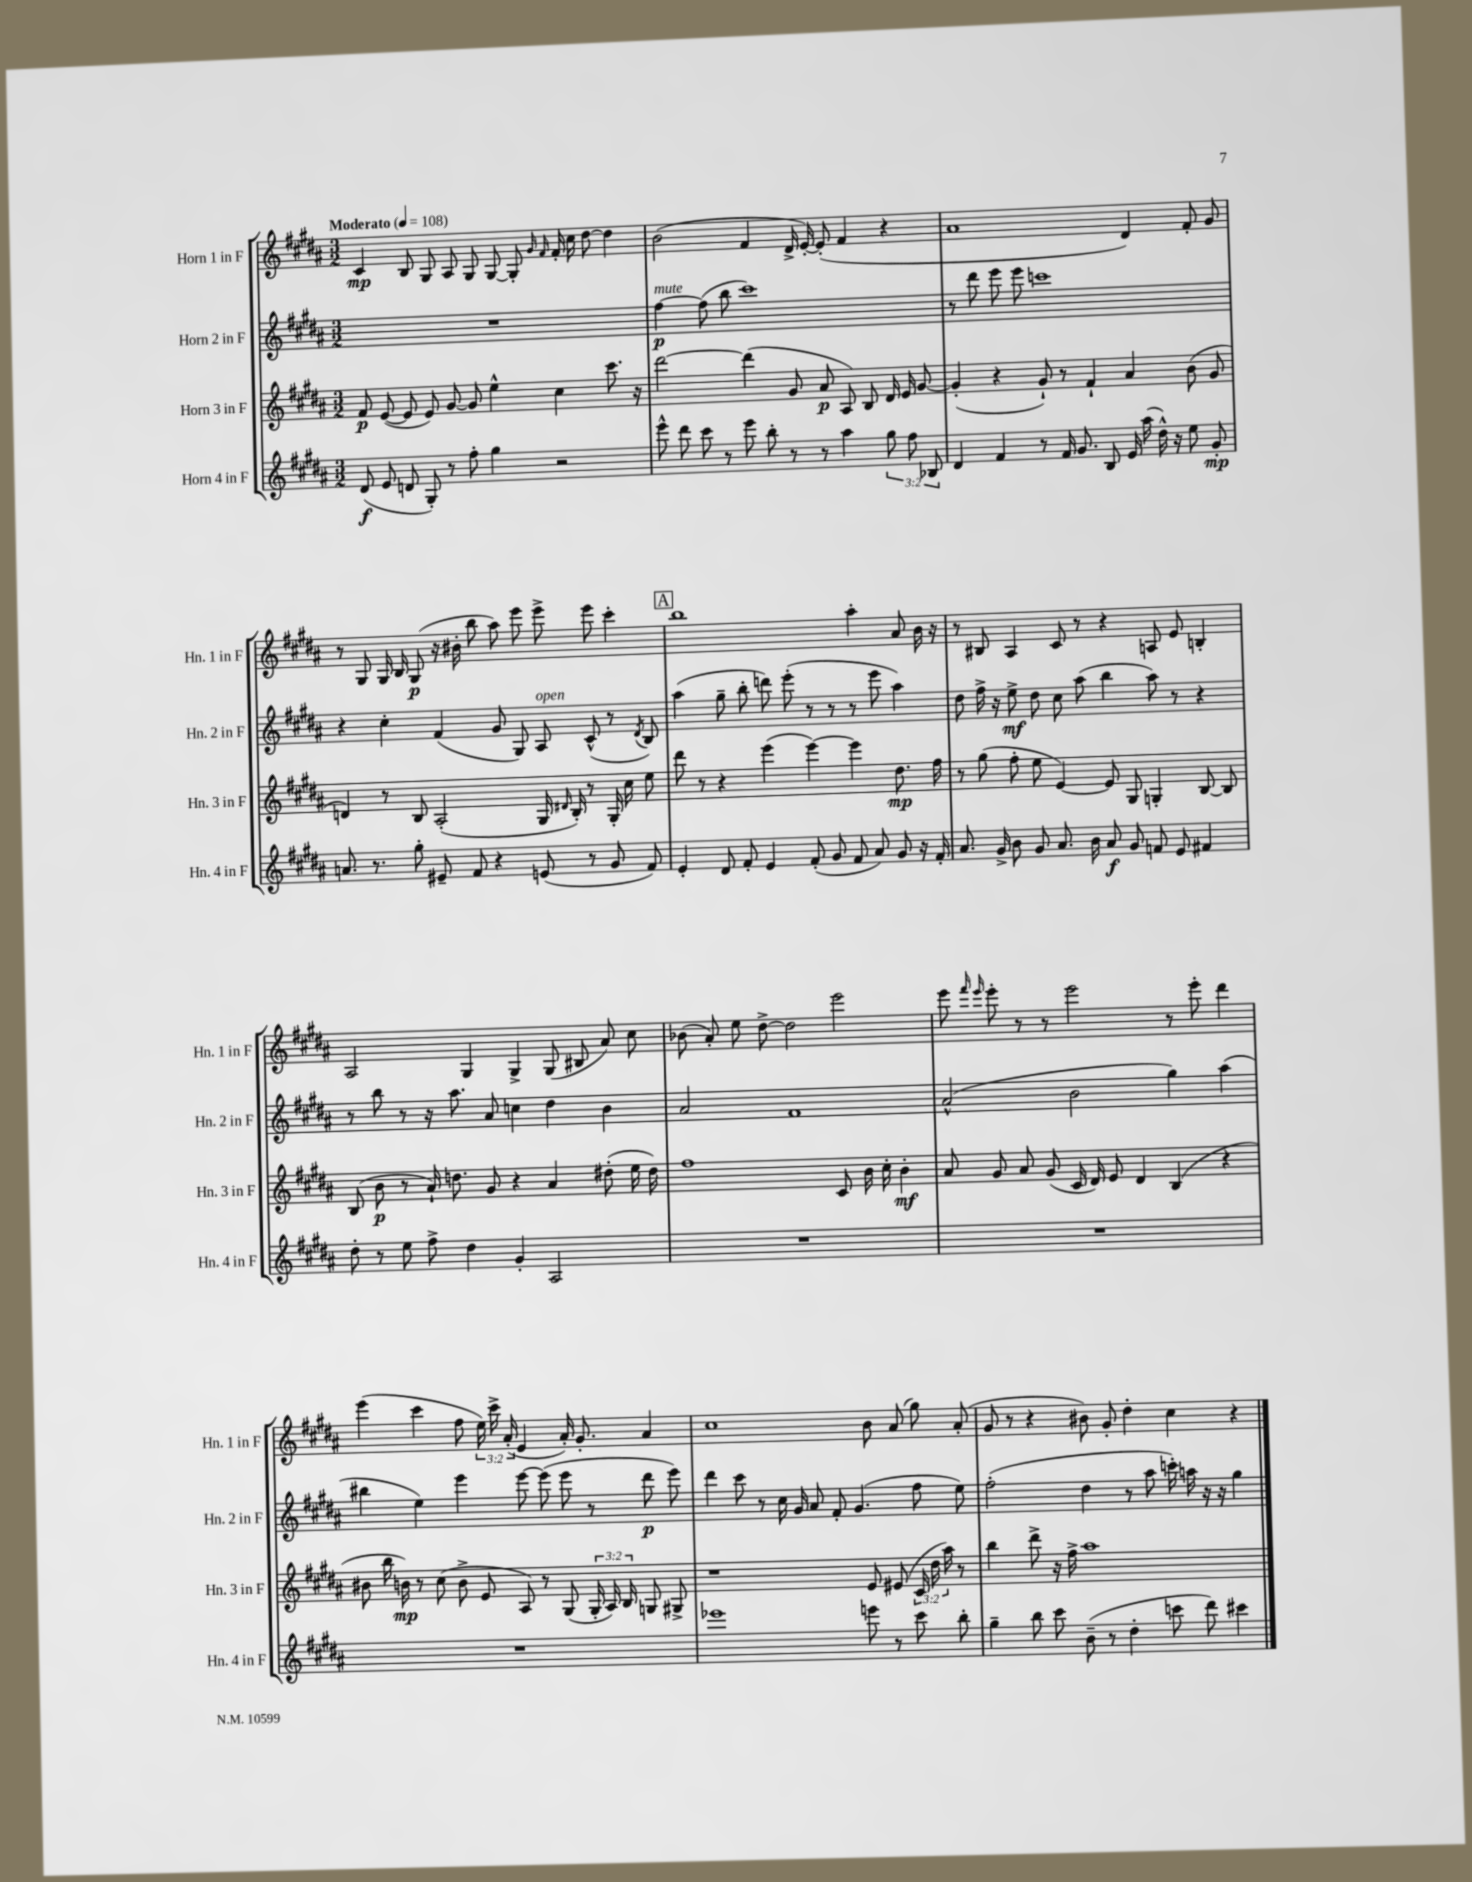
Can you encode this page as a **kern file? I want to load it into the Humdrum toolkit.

**kern	**dynam	**kern	**dynam	**kern	**dynam	**kern	**dynam
*part4	*part4	*part3	*part3	*part2	*part2	*part1	*part1
*staff4	*staff4	*staff3	*staff3	*staff2	*staff2	*staff1	*staff1
*I"Horn 4 in F	*	*I"Horn 3 in F	*	*I"Horn 2 in F	*	*I"Horn 1 in F	*
*I'Hn. 4 in F	*	*I'Hn. 3 in F	*	*I'Hn. 2 in F	*	*I'Hn. 1 in F	*
*clefG2	*	*clefG2	*	*clefG2	*	*clefG2	*
*k[f#c#g#d#a#]	*	*k[f#c#g#d#a#]	*	*k[f#c#g#d#a#]	*	*k[f#c#g#d#a#]	*
*M3/2	*	*M3/2	*	*M3/2	*	*M3/2	*
*MM108	*	*MM108	*	*MM108	*	*MM108	*
=1	=1	=1	=1	=1	=1	=1	=1
!	!	!	!	!	!	!LO:TX:a:B:t=Moderato	!
(8d#/	f	8f#/	p	1.r	.	4c#/	mp
8e/	.	([8e/	.	.	.	.	.
8dn/	.	8e/]	.	.	.	8B/	.
8G#'/)	.	8e/)	.	.	.	8G#/	.
8r	.	[8g#/	.	.	.	8A#/	.
8ff#'\	.	8g#/]	.	.	.	8G#/	.
4gg#\	.	4ee^^\	.	.	.	[8G#/	.
.	.	.	.	.	.	8G#'/]	.
.	.	.	.	.	.	16qqg#/	.
.	.	.	.	.	.	16qqf#/	.
2r	.	4cc#\	.	.	.	16f#'/	.
.	.	.	.	.	.	16cc#\	.
.	.	.	.	.	.	[8dd#\	.
.	.	8.ccc#\	.	.	.	4dd#\]	.
.	.	16r	.	.	.	.	.
=2	=2	=2	=2	=2	=2	=2	=2
!	!	!	!	!LO:TX:a:i:t=mute	!	!	!
8eee^^\	.	[2ddd#\	.	[4ff#\	p	(2b\	.
8ddd#\	.	.	.	.	.	.	.
8ccc#\	.	.	.	(8ff#\]	.	.	.
8r	.	.	.	8bb\	.	.	.
8eee\	.	(4ddd#\]	.	1ccc#)	.	4f#/	.
8bb'\	.	.	.	.	.	.	.
8r	.	8g#/	.	.	.	16d#^/	.
.	.	.	.	.	.	[16e'/)	.
8r	.	8a#/	p	.	.	(8e'/]	.
4aa#\	.	8A#/)	.	.	.	4f#/	.
.	.	8B/	.	.	.	.	.
12gg#\	.	16d#/	.	.	.	4r	.
.	.	16e/	.	.	.	.	.
12ff#\	.	.	.	.	.	.	.
.	.	[8g#/	.	.	.	.	.
12B-X/	.	.	.	.	.	.	.
=3	=3	=3	=3	=3	=3	=3	=3
4d#/	.	(4g#'/]	.	8r	.	1a#	.
.	.	.	.	8ddd#\	.	.	.
4f#/	.	4r	.	8eee\	.	.	.
.	.	.	.	8eee\	.	.	.
8r	.	8g#`/)	.	1cccn	.	.	.
16f#/	.	8r	.	.	.	.	.
8.g#/	.	.	.	.	.	.	.
.	.	4f#`/	.	.	.	.	.
8B/	.	.	.	.	.	.	.
16e/	.	4a#/	.	.	.	4d#/)	.
(16aa#\	.	.	.	.	.	.	.
16dd#^^\)	.	.	.	.	.	.	.
16r	.	.	.	.	.	.	.
8ee\	.	(8b\	.	.	.	8f#'/	.
8g#'/	mp	8g#/	.	.	.	8g#/	.
!!LO:LB:g=z
=4	=4	=4	=4	=4	=4	=4	=4
8.an/	.	4dn/)	.	4r	.	8r	.
.	.	.	.	.	.	8G#/	.
8.r	.	.	.	.	.	.	.
.	.	8r	.	4cc#'\	.	16G#/	.
.	.	.	.	.	.	16B/	.
8gg#'\	.	8B/	.	.	.	(8G#/	p
8e#X~/	.	(2A#'/	.	(4f#/	.	16r	.
.	.	.	.	.	.	16b#X'\	.
8f#/	.	.	.	.	.	8bb\	.
4r	.	.	.	8g#/	.	8aa#\)	.
.	.	.	.	8G#/)	.	8eee\	.
!	!	!	!	!LO:TX:a:i:t=open	!	!	!
(8en/	.	16G#/	.	8A#/	.	8eee^\	.
.	.	16qqd#X/	.	.	.	.	.
.	.	16B'/)	.	.	.	.	.
8r	.	8r	.	(8c#^^/	.	8eee\	.
8g#/	.	16G#'/	.	8r	.	4ccc#'\	.
.	.	16cc#\	.	.	.	.	.
.	.	.	.	8qd#/	.	.	.
8f#/)	.	8ee\	.	8B/)	.	.	.
!!LO:REH:place=s1:t=A
=5	=5	=5	=5	=5	=5	=5	=5
4e'/	.	8ddd#\	.	(4aa#\	.	1bb	.
.	.	8r	.	.	.	.	.
8d#/	.	4r	.	8gg#~\	.	.	.
8f#'/	.	.	.	8bb'\	.	.	.
4e/	.	(4eee\	.	8dddn\)	.	.	.
.	.	.	.	(8eee'\	.	.	.
(8f#'/	.	[4eee\)	.	8r	.	.	.
8g#/	.	.	.	8r	.	.	.
8f#/	.	4eee\]	.	8r	.	4aa#'\	.
8a#/)	.	.	.	8eee\	.	.	.
8g#/	.	8.dd#\	mp	4aa#\)	.	8a#/	.
16r	.	.	.	.	.	16b\	.
16f#'/	.	16ff#\	.	.	.	16r	.
=6	=6	=6	=6	=6	=6	=6	=6
8.a#/	.	8r	.	8dd#\	.	8r	.
.	.	(8gg#\	.	16ff#^\	.	8B#X/	.
16g#^/	.	.	.	16r	.	.	.
8b\	.	8ff#'\	.	8ee^\	mf	4A#/	.
8g#/	.	8ee\	.	8dd#\	.	.	.
8.a#/	.	[4e/)	.	8cc#\	.	8c#/	.
.	.	.	.	(8aa#\	.	8r	.
16b\	.	.	.	.	.	.	.
8a#/	f	8e/]	.	4bb\	.	4r	.
8g#/	.	8G#/	.	.	.	.	.
8fn/	.	4Gn'/	.	8aa#\)	.	8An/	.
8e/	.	.	.	8r	.	8e/	.
4f#X/	.	[8B/	.	4r	.	4Bn'/	.
.	.	8B/]	.	.	.	.	.
!!LO:LB:g=z
=7	=7	=7	=7	=7	=7	=7	=7
8dd#'\	.	(8B/	.	8r	.	2A#/	.
8r	.	8b\	p	8bb\	.	.	.
8ee\	.	8r	.	8r	.	.	.
8ff#^\	.	16a#`/)	.	16r	.	.	.
.	.	8.ddn\	.	8.aa#\	.	.	.
4dd#\	.	.	.	.	.	4G#/	.
.	.	8g#/	.	8a#/	.	.	.
4g#'/	.	4r	.	4ccn\	.	4G#^/	.
2A#/	.	4a#/	.	4dd#\	.	(8G#/	.
.	.	.	.	.	.	8B#X/	.
.	.	(8dd#X'\	.	4b\	.	8a#/)	.
.	.	16ee\	.	.	.	8cc#\	.
.	.	16dd#\)	.	.	.	.	.
=8	=8	=8	=8	=8	=8	=8	=8
1.r	.	1ff#	.	2a#/	.	(8b-X\	.
.	.	.	.	.	.	8a#'/)	.
.	.	.	.	.	.	8ee\	.
.	.	.	.	.	.	[8dd#^\	.
.	.	.	.	1f#	.	2dd#\]	.
.	.	8c#/	.	.	.	2eee\	.
.	.	16b\	.	.	.	.	.
.	.	16cc#'\	.	.	.	.	.
.	.	4b'\	mf	.	.	.	.
=9	=9	=9	=9	=9	=9	=9	=9
1.r	.	8a#/	.	(2a#^^/	.	8eee\	.
.	.	.	.	.	.	16qqfff#/	.
.	.	.	.	.	.	16qqeee/	.
.	.	8g#/	.	.	.	8eee'\	.
.	.	8a#/	.	.	.	8r	.
.	.	(8g#/	.	.	.	8r	.
.	.	16c#/	.	2b\	.	2eee\	.
.	.	16d#/)	.	.	.	.	.
.	.	8e/	.	.	.	.	.
.	.	4d#/	.	.	.	.	.
.	.	(4B/	.	4gg#\)	.	8r	.
.	.	.	.	.	.	8eee'\	.
.	.	4r	.	(4aa#\	.	4ddd#\	.
!!LO:LB:g=z
=10	=10	=10	=10	=10	=10	=10	=10
1.r	.	8b#X\	.	4bb#X\	.	(4eee\	.
.	.	16bb\	.	.	.	.	.
.	.	16bn\)	mp	.	.	.	.
.	.	8r	.	4ee\)	.	4ccc#\	.
.	.	(8cc#\	.	.	.	.	.
.	.	8b^\	.	4eee\	.	8ff#\	.
.	.	8e/	.	.	.	24ee\)	.
.	.	.	.	.	.	24ccc#^\	.
.	.	.	.	.	.	(24a#'/	.
.	.	8A#/)	.	[8eee\	.	4e/	.
.	.	8r	.	(8eee\]	.	.	.
.	.	(8G#/	.	8eee\	.	16a#'/)	.
.	.	.	.	.	.	8.g#'/	.
.	.	24G#'/	.	8r	.	.	.
.	.	24A#/)	.	.	.	.	.
.	.	24B/	.	.	.	.	.
.	.	8Gn/	.	8ddd#\	p	4a#/	.
.	.	8G#X^/	.	8eee\)	.	.	.
=11	=11	=11	=11	=11	=11	=11	=11
1eee-X	.	1r	.	4ddd#\	.	1cc#	.
.	.	.	.	8ccc#\	.	.	.
.	.	.	.	8r	.	.	.
.	.	.	.	16cc#\	.	.	.
.	.	.	.	16g#/	.	.	.
.	.	.	.	8a#/	.	.	.
.	.	.	.	8f#'/	.	.	.
.	.	.	.	(4.g#/	.	.	.
8eeen\	.	8e/	.	.	.	8b\	.
8r	.	(8e#X/	.	.	.	(8a#/	.
8ccc#\	.	24c#/	.	8ff#\	.	8gg#\)	.
.	.	24dd#\	.	.	.	.	.
.	.	24aa#\)	.	.	.	.	.
8bb'\	.	8r	.	8ee\)	.	(8a#'/	.
=12	=12	=12	=12	=12	=12	=12	=12
4gg#~\	.	4bb\	.	(2ff#'\	.	8g#/	.
.	.	.	.	.	.	8r	.
8bb\	.	8ddd#^\	.	.	.	4r	.
8ccc#\	.	16r	.	.	.	.	.
.	.	16ff#^\	.	.	.	.	.
(8b~\	.	1aa#	.	4dd#\	.	8b#X\)	.
8r	.	.	.	.	.	8g#'/	.
4dd#'\	.	.	.	8r	.	4dd#'\	.
.	.	.	.	8aa#\	.	.	.
8cccn\	.	.	.	16cccn'\)	.	4cc#\	.
.	.	.	.	16aan\	.	.	.
8ddd#\)	.	.	.	16r	.	.	.
.	.	.	.	16r	.	.	.
4ccc#X\	.	.	.	4gg#\	.	4r	.
==	==	==	==	==	==	==	==
*-	*-	*-	*-	*-	*-	*-	*-
